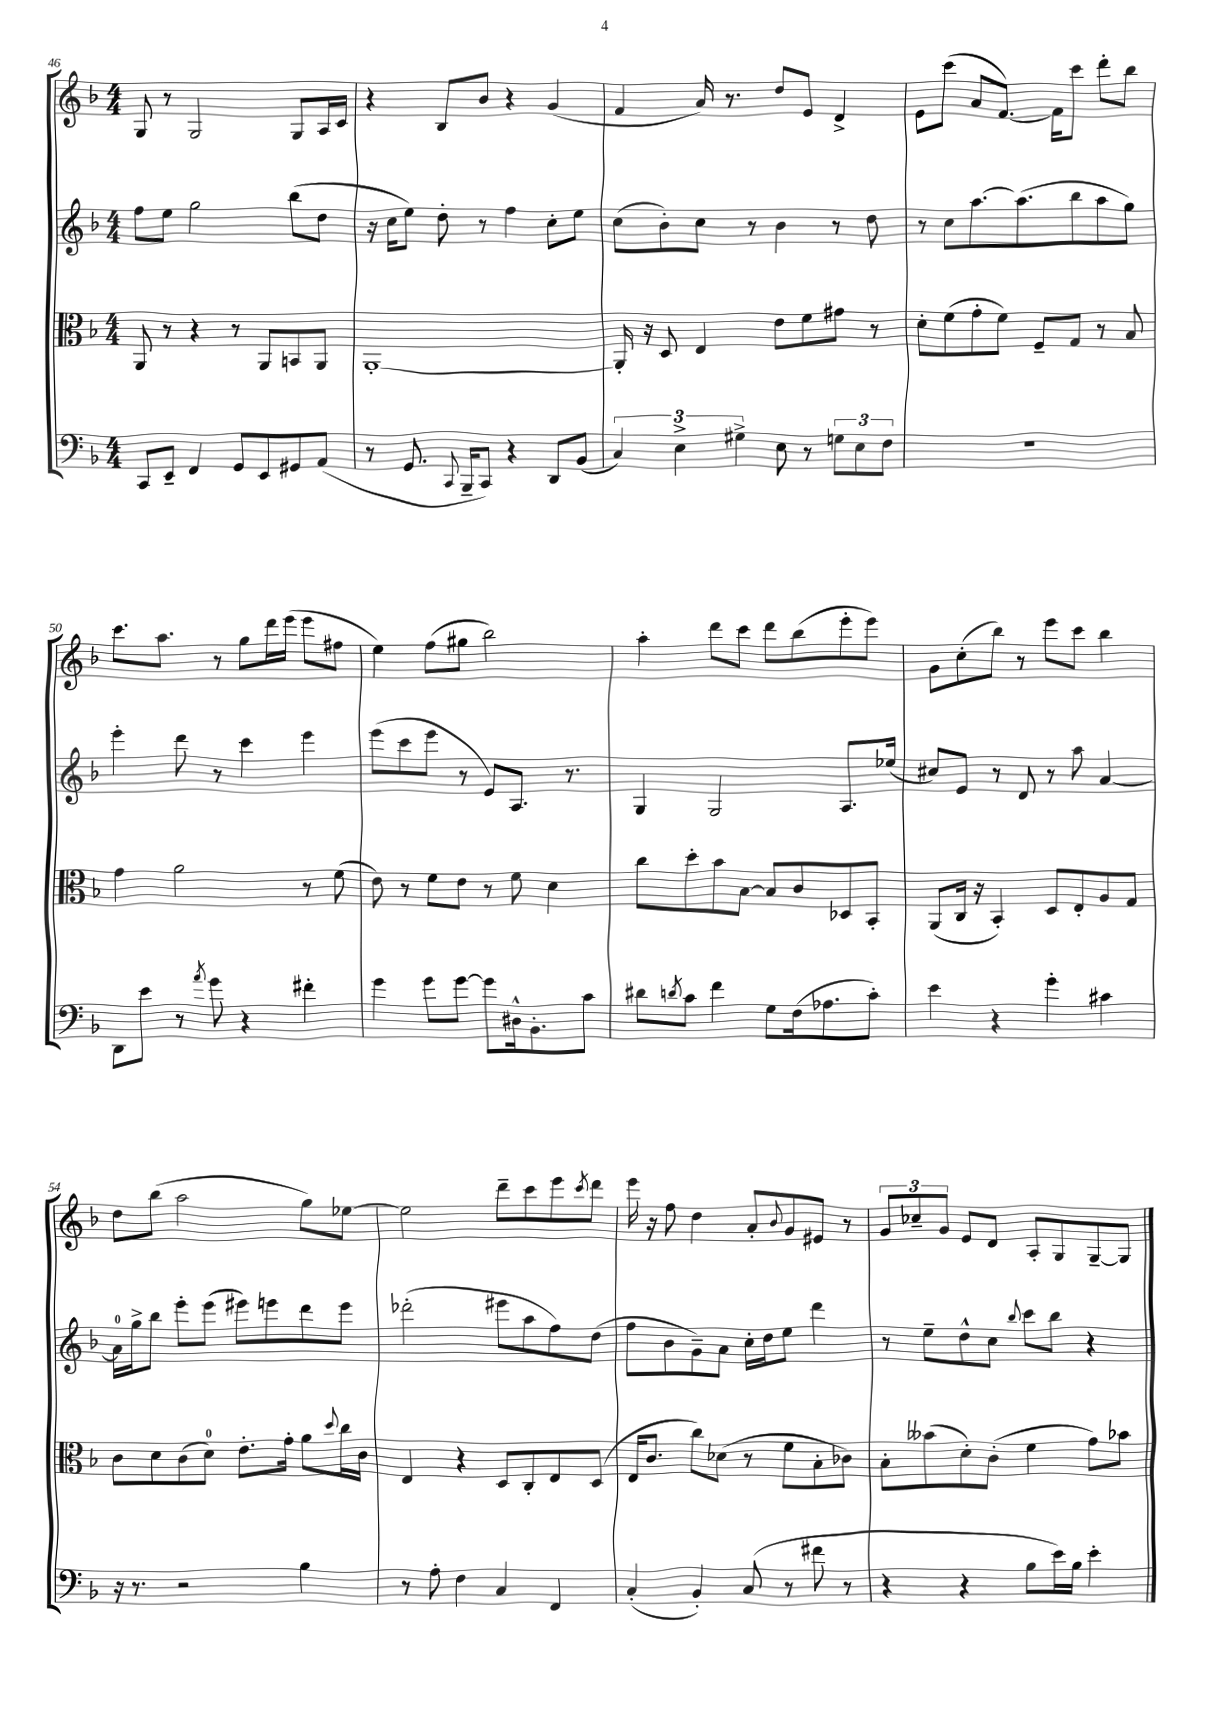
<<
\new StaffGroup <<
\new Staff = "s0" {
    \clef treble \key f \major \numericTimeSignature \time 4/4
    g8 r8 g2 g8 a16 c'16 |
    r4 bes8 bes'8 r4 g'4( |
    f'4 a'16) r8. d''8 e'8 d'4-> |
    e'8 c'''8( a'8 f'8.~) f'16 c'''8 d'''8-. bes''8 |
    c'''8. a''8. r8 g''8 d'''16 e'''16( e'''8 fis''8 |
    e''4) f''8( gis''8 bes''2) |
    a''4-. d'''8 c'''8 d'''8 bes''8( e'''8-. e'''8) |
    g'8 c''8-.( bes''8) r8 e'''8 c'''8 bes''4 |
    d''8 bes''8( a''2 g''8) ees''8~ |
    ees''2 d'''8-- c'''8 e'''8 \acciaccatura { c'''8 } d'''8 |
    e'''16 r16 f''8 d''4 a'8-. \appoggiatura { bes'8 } g'8 eis'8 r8 |
    \tuplet 3/2 { g'8 ces''8-- g'8 } e'8 d'8 a8-. g8 g8~-- g8 \bar "|." |
}
\new Staff = "s1" {
    \clef treble \key f \major \numericTimeSignature \time 4/4
    f''8 e''8 g''2 bes''8( d''8 |
    r16 c''16 e''8) d''8-. r8 f''4 c''8-. e''8 |
    c''8( bes'8-.) c''8 r8 bes'4 r8 d''8 |
    r8 c''8 a''8.~ a''8.( bes''8 a''8 g''8) |
    e'''4-. d'''8 r8 c'''4 e'''4 |
    e'''8( c'''8 e'''8 r8 e'8) a8. r8. |
    g4 g2 a8. ees''16( |
    cis''8) e'8 r8 d'8 r8 a''8 a'4~ |
    a'16-0 g''16-> bes''8 e'''8-. e'''8( eis'''8) e'''8 d'''8 e'''8 |
    des'''2-.( eis'''8 a''8 f''8) d''8( |
    f''8 bes'8 g'8--) a'8 c''16-. d''16 e''8 d'''4 |
    r8 e''8-- d''8-^ c''8 \appoggiatura { bes''8 } c'''8 bes''8 r4 \bar "|." |
}
\new Staff = "s2" {
    \clef alto \key f \major \numericTimeSignature \time 4/4
    a,8 r8 r4 r8 a,8 b,8 a,8 |
    a,1~-. |
    a,16-. r16 d8 e4 e'8 f'8 gis'8 r8 |
    d'8-. f'8( g'8-. f'8) f8-- g8 r8 bes8 |
    g'4 a'2 r8 f'8( |
    e'8) r8 f'8 e'8 r8 f'8 d'4 |
    c''8 d''8-. bes'8 bes8~ bes8 c'8 des8 bes,8-. |
    a,8( c16 r16 bes,4-.) d8 e8-. a8 g8 |
    c'8 d'8 c'8( d'8-0) e'8.-. g'16-. a'8 \appoggiatura { d''8 } c''16 c'16 |
    e4 r4 d8 c8-. e8 d8( |
    e16 c'8. c''8) des'8( r8 f'8 bes8-. ces'8) |
    bes8-. beses'8( d'8-.) c'8-.( f'4 g'8) bes'8 \bar "|." |
}
\new Staff = "s3" {
    \clef bass \key f \major \numericTimeSignature \time 4/4
    c,8 e,8-- f,4 g,8 e,8 gis,8 a,8( |
    r8 g,8. \appoggiatura { c,8 } bes,,16-- c,8) r4 d,8 bes,8( |
    \tuplet 3/2 { c4) e4-> gis4-> } e8 r8 \tuplet 3/2 { g8 e8 f8 } |
    R1 |
    d,8 e'8 r8 \acciaccatura { a'8 } g'8 r4 fis'4-. |
    g'4 g'8 g'8~ g'8 dis16-^ bes,8.-. c'8 |
    dis'8 \acciaccatura { d'8 } c'8 f'4 g8 f16( aes8. c'8-.) |
    e'4 r4 g'4-. cis'4 |
    r16 r8. r2 bes4 |
    r8 a8-. f4 c4 f,4 |
    c4-.( bes,4-.) c8( r8 fis'8 r8 |
    r4 r4 bes8 e'16) bes16 e'4-. \bar "|." |
}
>>
>>
\layout { \context { \Score currentBarNumber = #46 } }
